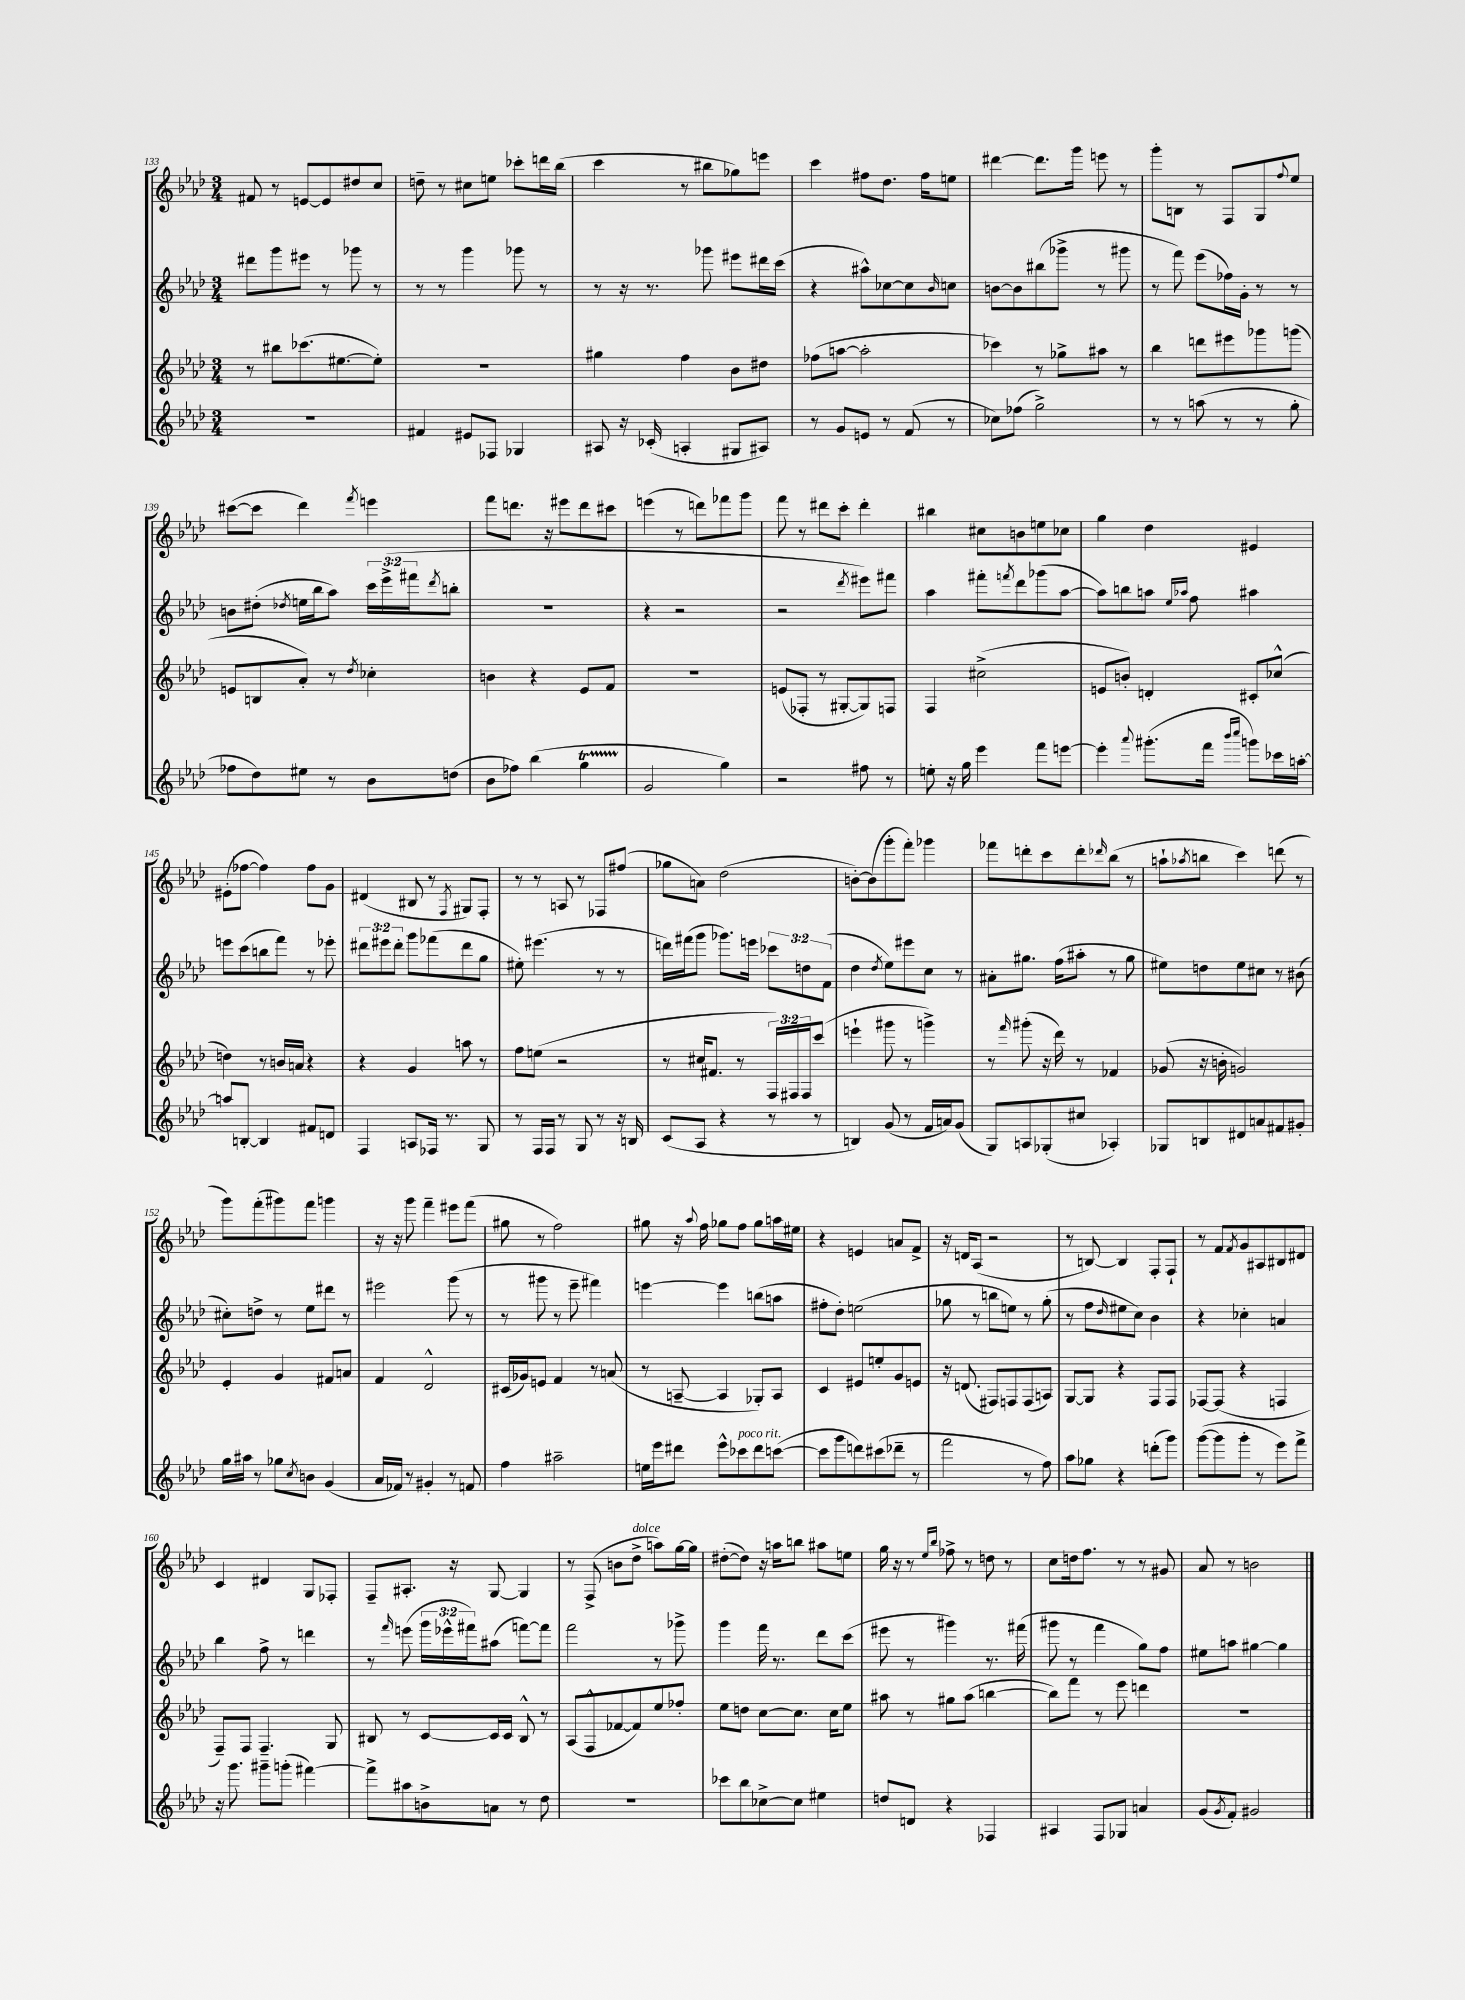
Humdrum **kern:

**kern	**kern	**kern	**kern
*part4	*part3	*part2	*part1
*staff4	*staff3	*staff2	*staff1
*clefG2	*clefG2	*clefG2	*clefG2
*k[b-e-a-d-]	*k[b-e-a-d-]	*k[b-e-a-d-]	*k[b-e-a-d-]
*M3/4	*M3/4	*M3/4	*M3/4
=133	=133	=133	=133
2.r	8r	8ddd#X\L	8f#X/
.	8bb#X\L	8ggg\	8r
.	(8.ccc-X\	8eee#X\J	[8en/L
.	.	8r	8e/]
.	[8.ee#X\	.	.
.	.	8ggg-X\	8dd#X/
.	8ee#'\J])	8r	8cc/J
=134	=134	=134	=134
4f#X/	2.r	8r	8ddn~\
.	.	8r	8r
8e#X/L	.	4ggg\	8cc#X\L
8F-X/J	.	.	8een\J
4G-X/	.	8ggg-X\	8ccc-X'\L
.	.	8r	16dddn\L
.	.	.	(16bb-\JJ
=135	=135	=135	=135
8A#X/	4gg#X\	8r	4ccc\
16r	.	16r	.
(16c-X'/	.	8.r	.
4An'/	4ff\	.	8r
.	.	8ggg-X\	8bb#X\L
8G#X/L	8b-\L	8eee#X\L	8gg-X\)
8A#X/J)	8dd#X\J	16ddd#X\L	8eeen\J
.	.	(16ccc\JJ	.
=136	=136	=136	=136
8r	(8ff-X\L	4r	4ccc\
8g/L	[8aan\J	.	.
8en/J	2aa'\]	8aa#X^^\L)	8ff#X\L
8r	.	[8cc-X\	8.dd-\J
(8f/	.	8cc-\]	.
.	.	.	16ff#\KL
.	.	16qqb-/	.
8r	.	8ccn\J	8een\J
=137	=137	=137	=137
8cc-X\L)	4ccc-X\)	[8bn\L	[4ddd#X\
(8ff-X\J	.	8b\]	.
2gg^\)	8r	(8bb#X\	8.ddd#\L]
.	8gg-X^\L	8ggg-X^\J	.
.	.	.	16ggg\Jk
.	8aa#X\J	8r	8eeen\
.	8r	8ggg#X\	8r
=138	=138	=138	=138
8r	4bb-\	8r	8ggg'\L
8r	.	8fff\)	8Bn\J
(8aan\	8dddn\L	(8eee-\L	8r
8r	8eee#X\	16ff-X\L)	8F/L
.	.	16g'\JJ	.
8r	8ggg-X\	8r	8G/
.	.	.	8qqff/
8gg'\	(8gggn\J	8r	8ee-/J
!!LO:LB:g=z
=139	=139	=139	=139
8ff-X\L	8en/L	8bn\L	([8ccc#X\L
8dd-\)	8Bn/	(8dd#X'\J	8ccc#\J]
.	.	8qdd-X/	.
8ee#X\J	8a-'/J)	16een\LL	4ddd-\)
.	.	16bb-\J	.
8r	8r	8aa-\J)	.
.	8qdd-/	.	8qfff/
8b-\L	4cc-X'\	24ccc\LL	4eeen\
.	.	(24eee-^\	.
.	.	24fff#X\J	.
.	.	8qddd-/	.
(8ddn\J	.	8bbn'\J	.
=140	=140	=140	=140
8b-\L	4bn\	2.r	8fff\L
8ff-X\J)	.	.	8.dddn\J
(4bb-\	4r	.	.
.	.	.	16r
.	.	.	8eee#X\L
4ggt\	8e-/L	.	8ddd\
.	8f/J	.	8ccc#X\J
=141	=141	=141	=141
2g/	2.r	4r	(4eeen\
.	.	2r	8r
.	.	.	8dddn\L)
4gg\)	.	.	8fff-X\
.	.	.	8ggg\J
=142	=142	=142	=142
2r	(8en/L	2r	8fff\
.	8F-X'/J	.	8r
.	8r	.	8ddd#X\L
.	[8G#X'/L	.	8ccc'\J
.	.	8qddd-/	.
8ff#X\	8G#/])	8eee#X\L)	4ddd#'\
8r	8Fn/J	8fff#X\J	.
=143	=143	=143	=143
8een'\	4F/	4aa-\	4bb#X\
16r	.	.	.
16gg\	.	.	.
4eee-\	(2cc#X^\	8fff#X'\L	8cc#X\L
.	.	8qfffn/	.
.	.	8ddd-\	8bn\
8fff\L	.	(8ggg-X\	8een\
[8eeen\J	.	[8aa-\J	8cc-X\J
=144	=144	=144	=144
4eee'\]	8en/L	8aa-\L])	4gg\
.	8bn'/J)	8bbn\	.
8qqaaa-/	.	.	.
(8.ggg#X'\L	4dn'/	8aan\J	4dd-\
.	.	16qqee-/LL	.
.	.	16qqaa-X/JJ	.
.	.	8ff\	.
16fff\Jk	.	.	.
16qqbbb-/LL	.	.	.
16qqcccc/JJ	.	.	.
8gggn\L)	8c#X'/L	4aa#X\	4e#X/
16ccc-X\L	(8cc-X^^/J	.	.
[16aan'\JJ	.	.	.
!!LO:LB:g=z
=145	=145	=145	=145
8aan/L]	4ddn\)	8eeen\L	(8e#X'\L
[8Bn'/J	.	(8ccc\	[8ff-X\J
4B/]	8r	8bbn\	4ff-\])
.	16bn/LL	8fff\J)	.
.	16an/JJ	.	.
8f#X/L	4r	8r	8ff-\L
8dn/J	.	8eee-X'\	8g\J
=146	=146	=146	=146
4F/	4r	12ddd#X\L	(4d#X/
.	.	12eee#X\	.
.	.	12ddd#'\J	.
8An/L	4g/	8ggg\L	8B#X/
16F-X/Jk	.	(8fff-X\	8r
8.r	.	.	.
.	.	.	8qF/
.	8aan\	8ddd#\	8G#X/L)
8G/	8r	8gg\J	8F'/J
=147	=147	=147	=147
8r	8ff\L	8ee#X'\)	8r
16F/LL	(8een\J	(4.eee#X\	8r
16F/JJ	.	.	.
8r	2r	.	8An/
8G/	.	.	8r
8r	.	8r	8F-X/L
16r	.	8r	(8ff#X/J
16Bn/	.	.	.
=148	=148	=148	=148
(8c/L	8r	16dddn\LL)	8gg-X\L
.	.	(16fff#X\J	.
8A-/J	16cc#X/KL	8ggg\J	8an\J)
.	8.f#X/J	.	.
4r	.	8.ggg-X\L)	(2dd-\
.	8r	.	.
.	.	16eeen\Jk	.
8r	24F/LL)	12ccc-X\L	.
.	24F#X/	.	.
.	24F#/J	12ddn\	.
8r	(8ccc/J	.	.
.	.	(12f\J	.
=149	=149	=149	=149
4Bn/)	4eeen`\	4dd-\	[8bn'\L)
.	.	.	(8b\]
.	.	8qdd-/	.
(8g/	8ggg#X\	8ee-\L)	8ggg'\
8r	8r	8eee#X\	8fff'\J)
16f/LL	4gggn^\)	8cc\J	4ggg-X\
16an/J)	.	.	.
(8g/J	.	8r	.
=150	=150	=150	=150
8G/L)	8r	8a#X'\L	8fff-X\L
.	16qqfff/	.	.
8An/	(8ggg#X'\	8.gg#X\J	8dddn'\
(8G-X'/	16r	.	8ccc\
.	16ddd-\)	(16ff\KL	.
8cc#X/J	8r	8aa#X'\J	8ddd'\
.	.	.	16qqddd-X/
4A-X'/)	4f-X/	8r	(8bb-\J
.	.	8gg#\	8r
=151	=151	=151	=151
8G-X/L	(8g-X/	8ee#X\L)	8aan`\L
.	.	.	8qaa-X/
8Bn/	16r	8ddn\	8bbn\J
.	16bn'\	.	.
8d#X/	2gn/)	8ee#\	4ccc\)
8an/	.	8cc#X\J	.
8f#X/	.	8r	(8dddn\
8g#X'/J	.	(8b#X\	8r
!!LO:LB:g=z
=152	=152	=152	=152
16gg\LL	4e-'/	8cc#X'\L)	8ggg\L)
16aa#X\JJ	.	.	.
8r	.	8ddn^\J	(8fff'\
8gg-X\L	4g/	8r	8ggg#X\)
8qcc/	.	.	.
8bn\J	.	8ee-\L	8fff\J
(4g/	8f#X/L	8ddd#X\J	4gggn\
.	8an/J	8r	.
=153	=153	=153	=153
16a-/LL	4f/	2eee#X\	16r
16f-X/JJ)	.	.	16r
8r	.	.	8ggg\
4g#X'/	2d-^^/	.	4fff~\
8r	.	(8ggg\	8eee#X\L
8fn/	.	8r	(8fff\J
=154	=154	=154	=154
4ff\	(16c#X/LL	8r	8gg#X\
.	16g-X/J)	.	.
.	8en/J	8ggg#X\	8r
2aa#X~\	4f/	8r	2ff\)
.	.	8eee-~\	.
.	8r	4fff#X\)	.
.	(8an/	.	.
=155	=155	=155	=155
16een\LL	8r	[4eeen\	8gg#X\
16eee-\J	.	.	.
8ddd#X\J	[8An~/	.	16r
.	.	.	8qqaa-/
.	.	.	16ff\
8eee-^^\L	4A/]	4eee\]	8gg-X\L
!LO:TX:a:i:t=poco rit.	!	!	!
8ccc-X\	.	.	8ff\J
8ddd#\	8G-X'/L)	(8bbn\L	8gg-\L
([8cccn\J	8A/J	8aan\J	16aan\L
.	.	.	16ee#X\JJ
=156	=156	=156	=156
8ccc\L]	4c/	8ff#X'\L	4r
8ggg\	.	8dd-'\J)	.
8dddn\)	8e#X/L	(2een\	4en/
(8ccc#X\	8een'/	.	.
8ddd-X~\J	8g/	.	8an/L
8r	8en/J	.	8f^/J
=157	=157	=157	=157
2fff\	16r	8gg-X\	16r
.	(8.dn/	.	16dn/KL
.	.	8r	(8A-/J
.	8F#X/L)	8bbn\L	2r
.	8Fn/	8een\J)	.
8r	(8F/	8r	.
8ff\)	8An/J)	(8gg-'\	.
=158	=158	=158	=158
8aa-\L	[8G/L	8r	8r
8gg-X\J	8G/J]	8ff\L	[8Bn/)
.	.	16qqdd-/	.
4r	4r	8ee#X\	4B/]
.	.	8cc\J)	.
(8dddn'\L	8F/L	4b-\	8F'/L
8ggg\J)	8F/J	.	8F`/J
=159	=159	=159	=159
([8ggg\L	[8F-X/L	4r	8r
8ggg\]	(8F-/J]	.	8f/L
.	.	.	8qf/
8ggg'\J	4r	4cc-X'\	8g/
8r	.	.	8A#X/
8eee-\L)	4Fn/	4an/	8B#X/
8fff^\J	.	.	8d#X/J
!!LO:LB:g=z
=160	=160	=160	=160
16r	8F~/L)	4bb-\	4c/
8.ggg\	.	.	.
.	8F/J	.	.
8ggg#X~\L	4.F~/	8ff^\	4d#X/
(8gggn'\J	.	8r	.
[4fff#X\)	.	4dddn\	8G/L
.	8G/	.	8F-X'/J
=161	=161	=161	=161
8fff#^\L]	8B#X/	8r	8F~/L
.	.	16qqfff/	.
8aa#X\	8r	(8eeen\	8.A#X'/J
8bn^\	[8c/L	24ggg\LL	.
.	.	24eee-X^^\	.
.	.	.	16r
.	.	24fff#X\J)	.
8an\J	16c/L]	(8aa#X\J	[8G/
.	16c/JJ	.	.
8r	8B#^^/	[8fffn\L)	4G/]
8dd-\	8r	8fff\J]	.
=162	=162	=162	=162
2.r	(8A-/L	2fff\	8r
.	8F^^/	.	(8F^/
.	[8f-X/	.	8bn\L
!	!	!	!LO:TX:a:i:t=dolce
.	8f-/])	.	8dd-^\J
.	8ee-/	8r	8aan\L)
.	8ff-X'/J	8ggg-X^\	[16gg\L
.	.	.	16gg\JJ]
=163	=163	=163	=163
8ccc-X\L	8ee-\L	4ggg\	([8dd#X'\L
8bb-\	8ddn\J	.	8dd#\J])
[8cc-X^\	[8cc\L	16fff\	16r
.	.	8.r	16aan\KL
8cc-\J]	8.cc\J]	.	8bbn\J
4ee#X\	.	8ddd-\L	8aa#X\L
.	16cc\KL	.	.
.	8ee-\J	(8ccc\J	8een\J
=164	=164	=164	=164
8ddn/L	8aa#X\	8eee#X\	16gg\
.	.	.	16r
8dn/J	8r	8r	8r
.	.	.	16qqee-/LL
.	.	.	16qqbb-/JJ
4r	8gg#X\L	4ggg#X\)	8ff-X^\
.	(8aa#\J	.	8r
4F-X/	[4bbn\	8.r	8ddn\
.	.	.	8r
.	.	(16fff#X\	.
=165	=165	=165	=165
4A#X/	8bb\L])	8ggg#X\	8cc\L
.	8fff\J	8r	16ddn\k
.	.	.	8.ff\J
8F/L	8r	4fff\	.
8G-X/J	8eee-\	.	8r
4an/	4dddn\	8gg\L)	8r
.	.	8ff\J	8g#X/
=166	=166	=166	=166
(8g/L	2.r	8ee#X\L	8a-/
8qg/	.	.	.
8f'/J)	.	8aan\J	8r
2g#X/	.	[4gg#X\	2bn\
.	.	4gg#\]	.
==	==	==	==
*-	*-	*-	*-
